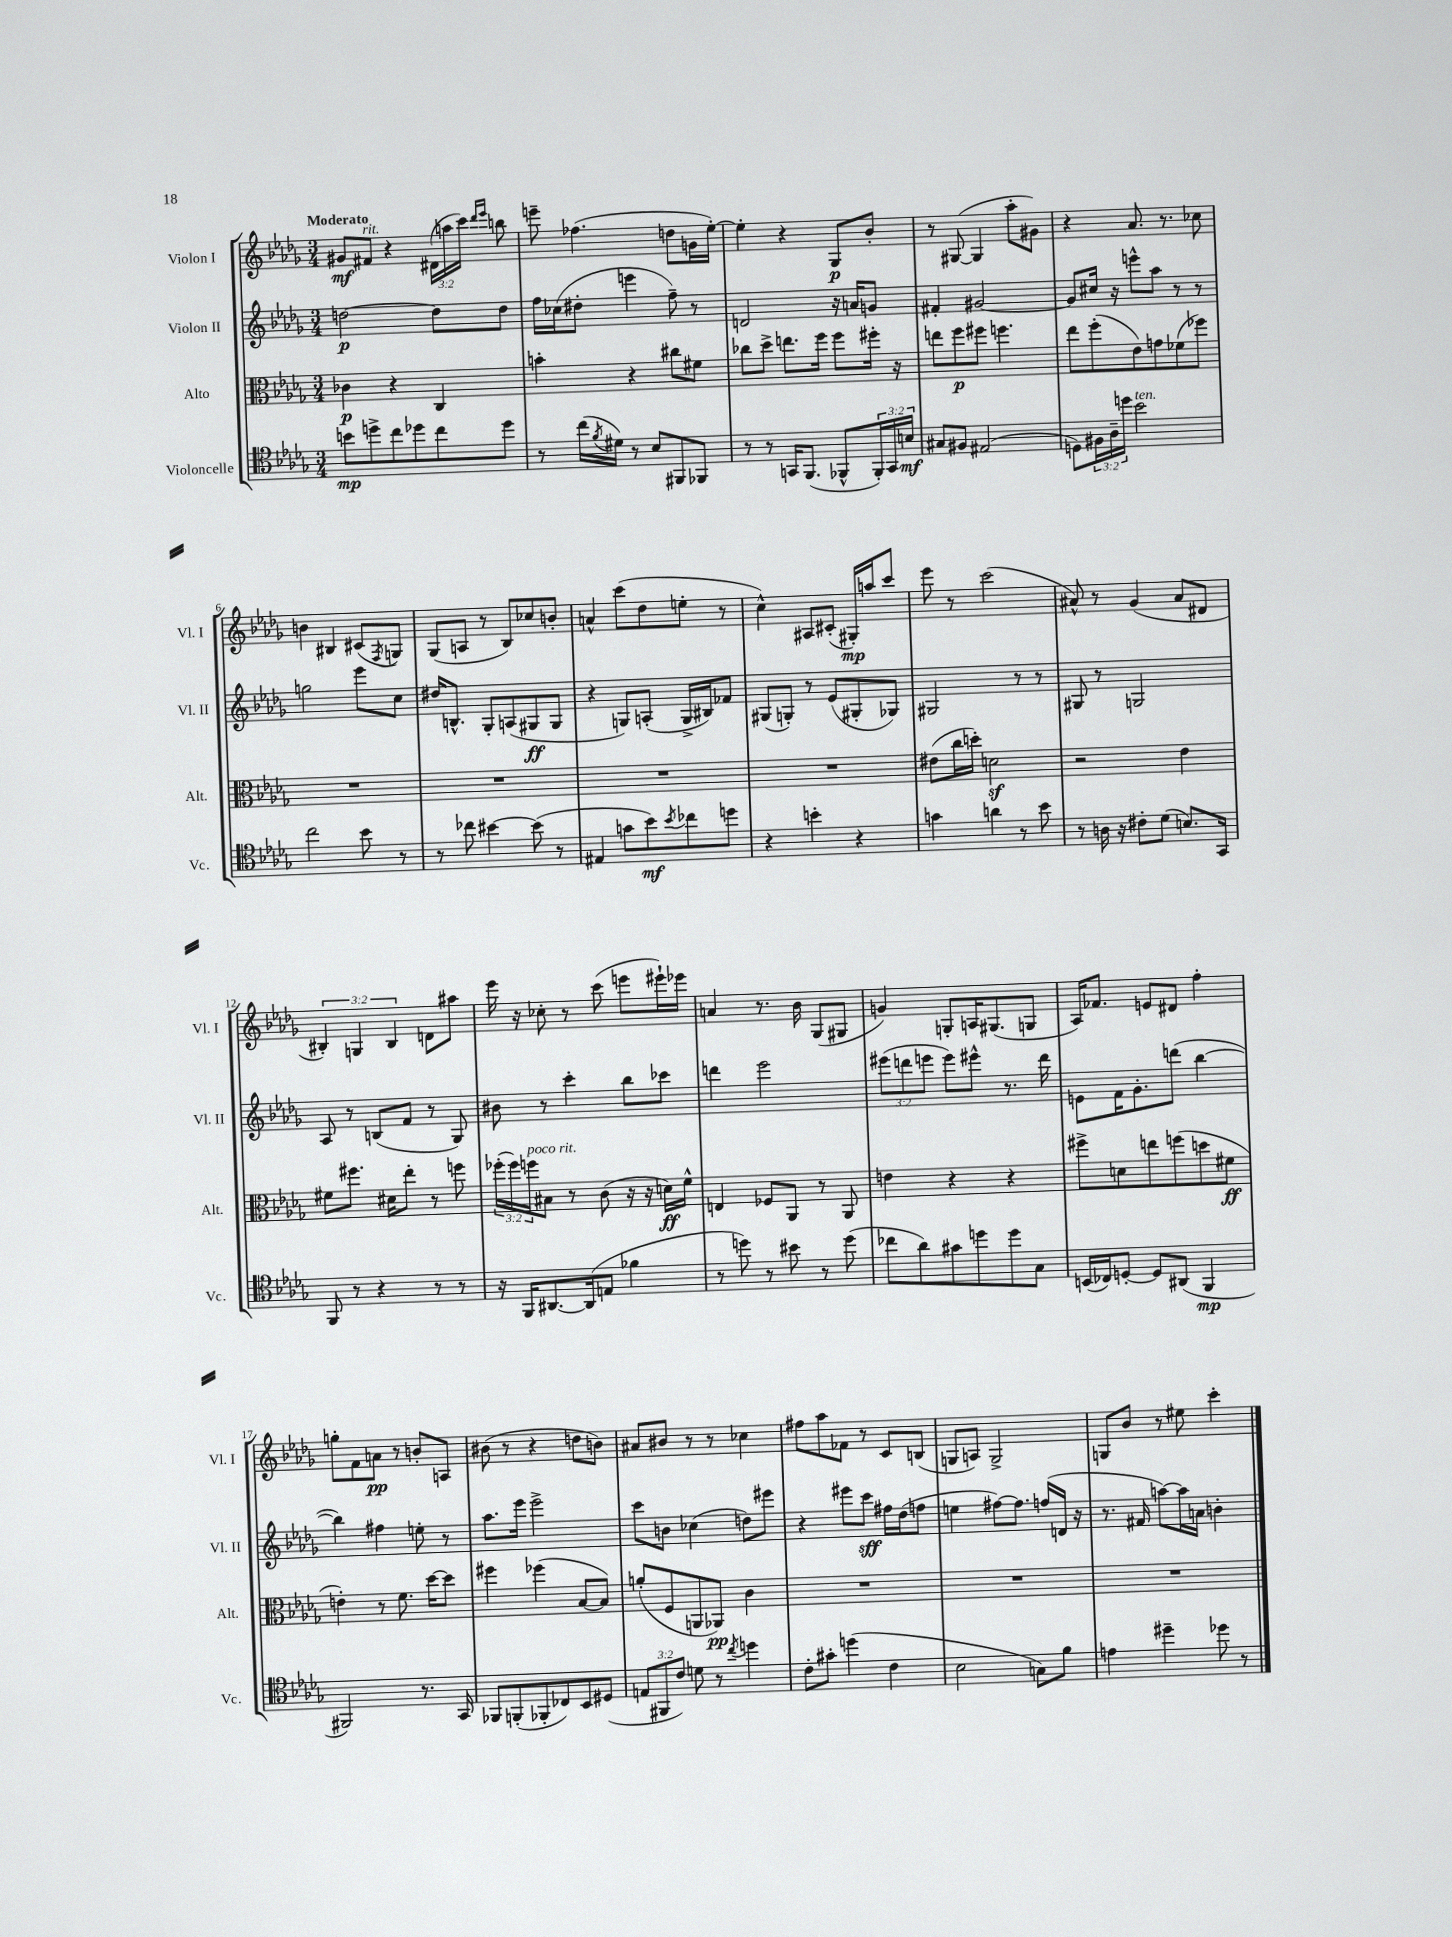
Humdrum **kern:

**kern	**kern	**kern	**kern
*staff4	*staff3	*staff2	*staff1
*clefC4	*clefC3	*clefG2	*clefG2
*k[b-e-a-d-g-]	*k[b-e-a-d-g-]	*k[b-e-a-d-g-]	*k[b-e-a-d-g-]
*M3/4	*M3/4	*M3/4	*M3/4
8b	4c-	[2dd	8g#
8dd^	.	.	8f#
8cc	4r	.	4r
8dd-	.	.	.
8cc	4C	8dd]	(24d#
.	.	.	24aa
.	.	.	24ccc)
.	.	.	16qqddd-
.	.	.	16qqeee-
8dd-	.	8dd	8bb
=	=	=	=
8r	4b'	16ff	8eee~
.	.	(16cc-	.
(16cc	.	8dd#'	(4.ff-
8qf	.	.	.
16d#)	.	.	.
8r	4r	4eee	.
8B-	.	.	.
8FF#	8cc#	8ff~)	8dd
8FF-	8f#	8r	16g
.	.	.	[16ee-')
=	=	=	=
8r	8cc-	2d	4ee-']
8r	8dd-^	.	.
16GG	8.ee	.	4r
(8.FF	.	.	.
.	16ff	.	.
8FF-^^	8ff	16r	8G-
.	.	16a	.
24FF-')	16ff#'	8g	8b-'
24GG	.	.	.
.	16r	.	.
24B	.	.	.
=	=	=	=
8G#	8ee	4f#'	8r
8F#	8ff	.	([8G#
(2E#	8ff#	[2g#	4G#]
.	4.ff	.	.
.	.	.	8aa-'
.	.	.	8g#)
=	=	=	=
8D)	8ee-	8g#]	4r
24F#	(8ff'	16cc#	.
24A-~	.	.	.
.	.	16r	.
24dd	.	.	.
2b-	8e-)	8eee^^	8.a-
.	8g	8aa-	.
.	.	.	8.r
.	(8f-	8r	.
.	8ff-)	8r	8cc-
=	=	=	=
2cc	2.r	2gg	4b
.	.	.	4B#
8b-	.	8eee-	(8c#
.	.	.	8qF
8r	.	8cc	8G)
=	=	=	=
8r	2.r	16dd#	(8G-
.	.	8.B^^	.
8cc-	.	.	8A
[4b#	.	8G-'	8r
.	.	(8A	8B-)
(8b#]	.	8G#	8cc-
8r	.	8G#	8b'
=	=	=	=
4E#	2.r	4r	4a^^
8g	.	8G)	(8ccc
8b-)	.	(8A'	8dd-
8qb-	.	.	.
8cc-	.	16G^	8ee'
.	.	16B#)	.
8dd	.	8f-	8r
=	=	=	=
4r	2.r	(8G#	4cc^^)
.	.	8G')	.
4b'	.	8r	8A#
.	.	(8e-	(8c#'
4r	.	8G#'	16G#')
.	.	.	16aa
.	.	8G-)	8ccc
=	=	=	=
4g	(8e#	2G#	8eee-
.	16cc	.	8r
.	16dd')	.	.
4a	2d	.	(2ccc
8r	.	8r	.
8b-	.	8r	.
=	=	=	=
8r	2r	8G#	8a#^^)
16A	.	8r	8r
16r	.	.	.
8c#'	.	2G	(4g-
(8d-	.	.	.
8.B)	4e-	.	8a#
.	.	.	8d#
16GG-	.	.	.
=	=	=	=
8FF	8f#	8A-	6B#')
8r	8.ff#	8r	.
.	.	.	6G
4r	.	(8B	.
.	16d#	.	.
.	.	.	6B#
.	8ee-'	8f	.
8r	8r	8r	8d
8r	8ff	8G-)	8aa#
=	=	=	=
16r	(24ff-'	8b#	16eee-
.	24ff-)	.	.
16FF	.	.	16r
.	24ff	.	.
[8.AA#	8B#	8r	8cc-'
.	8r	4ccc'	8r
(16AA#]	.	.	.
8E	(8c	.	(8ccc
4f-	16r	8bb-	8eee
.	16r	.	.
.	16d)	8ccc-	16eee#`)
.	16f^^	.	16eee-
=	=	=	=
8r	4E	4ddd	4a
8dd)	.	.	.
8r	8F-	2eee-	8.r
8b#	8AA-	.	.
.	.	.	16b-
8r	8r	.	(8G-
(8dd	8AA-	.	8G#
=	=	=	=
8cc-	4e	(12eee#	4g)
.	.	12ddd	.
8a-)	.	.	.
.	.	12eee	.
8g#	4r	8eee)	8G'
8dd	.	8eee#^^	16A
.	.	.	(8.G#
8dd	4r	8.r	.
8G-	.	.	8G
.	.	16ddd	.
=	=	=	=
(16BB	8ff#^	8e	16A-)
16C-)	.	.	8.f-
[8D'	8d	16f	.
.	.	8.g-'	.
8D]	8ee	.	8e
(8AA#	(8ff	(8ddd	8d#
4FF	8dd	[4bb-	4ff'
.	8f#	.	.
=	=	=	=
2FF#)	4e')	4bb-])	8gg'
.	.	.	8f
.	8r	4ff#	8a
.	8.f	.	8r
8.r	.	8ee'	8b'
.	[16dd-	.	.
.	8dd-]	8r	8A
16GG-	.	.	.
=	=	=	=
8FF-	4ff#	8.aa-	(8b#
(8FF'	.	.	8r
.	.	16eee-	.
8FF-'	(4ff-	2eee-^	4r
8C-)	.	.	.
8BB-	[8B-	.	8dd
(8D#	8B-])	.	8b)
=	=	=	=
12E	(8a'	8ccc	8a#
12FF#	.	.	.
.	8F	8b	8b#
12c)	.	.	.
8d	8AA	(4cc-	8r
8r	8AA-)	.	8r
8qcc	.	.	.
4dd	4c	8dd)	4cc-
.	.	8eee#	.
=	=	=	=
8c'	2.r	4r	8ff#
8g#'	.	.	8aa-
(4dd	.	8eee#	8f-
.	.	8ccc	8r
4c	.	16ff#	8c
.	.	(16dd-	.
.	.	8ff	(8B
=	=	=	=
2B-	2.r	4ee	8G
.	.	.	8A)
.	.	[8ff#)	2G^
.	.	8.ff#]	.
8G)	.	.	.
.	.	(16ff	.
8f	.	16d	.
.	.	16r	.
=	=	=	=
4e	2.r	8.r	8G
.	.	.	8b-
.	.	16f#	.
4dd#~	.	[8aa)	8r
.	.	16aa]	8ee#
.	.	16a	.
8dd-	.	4b'	4ccc'
8r	.	.	.
==	==	==	==
*-	*-	*-	*-
